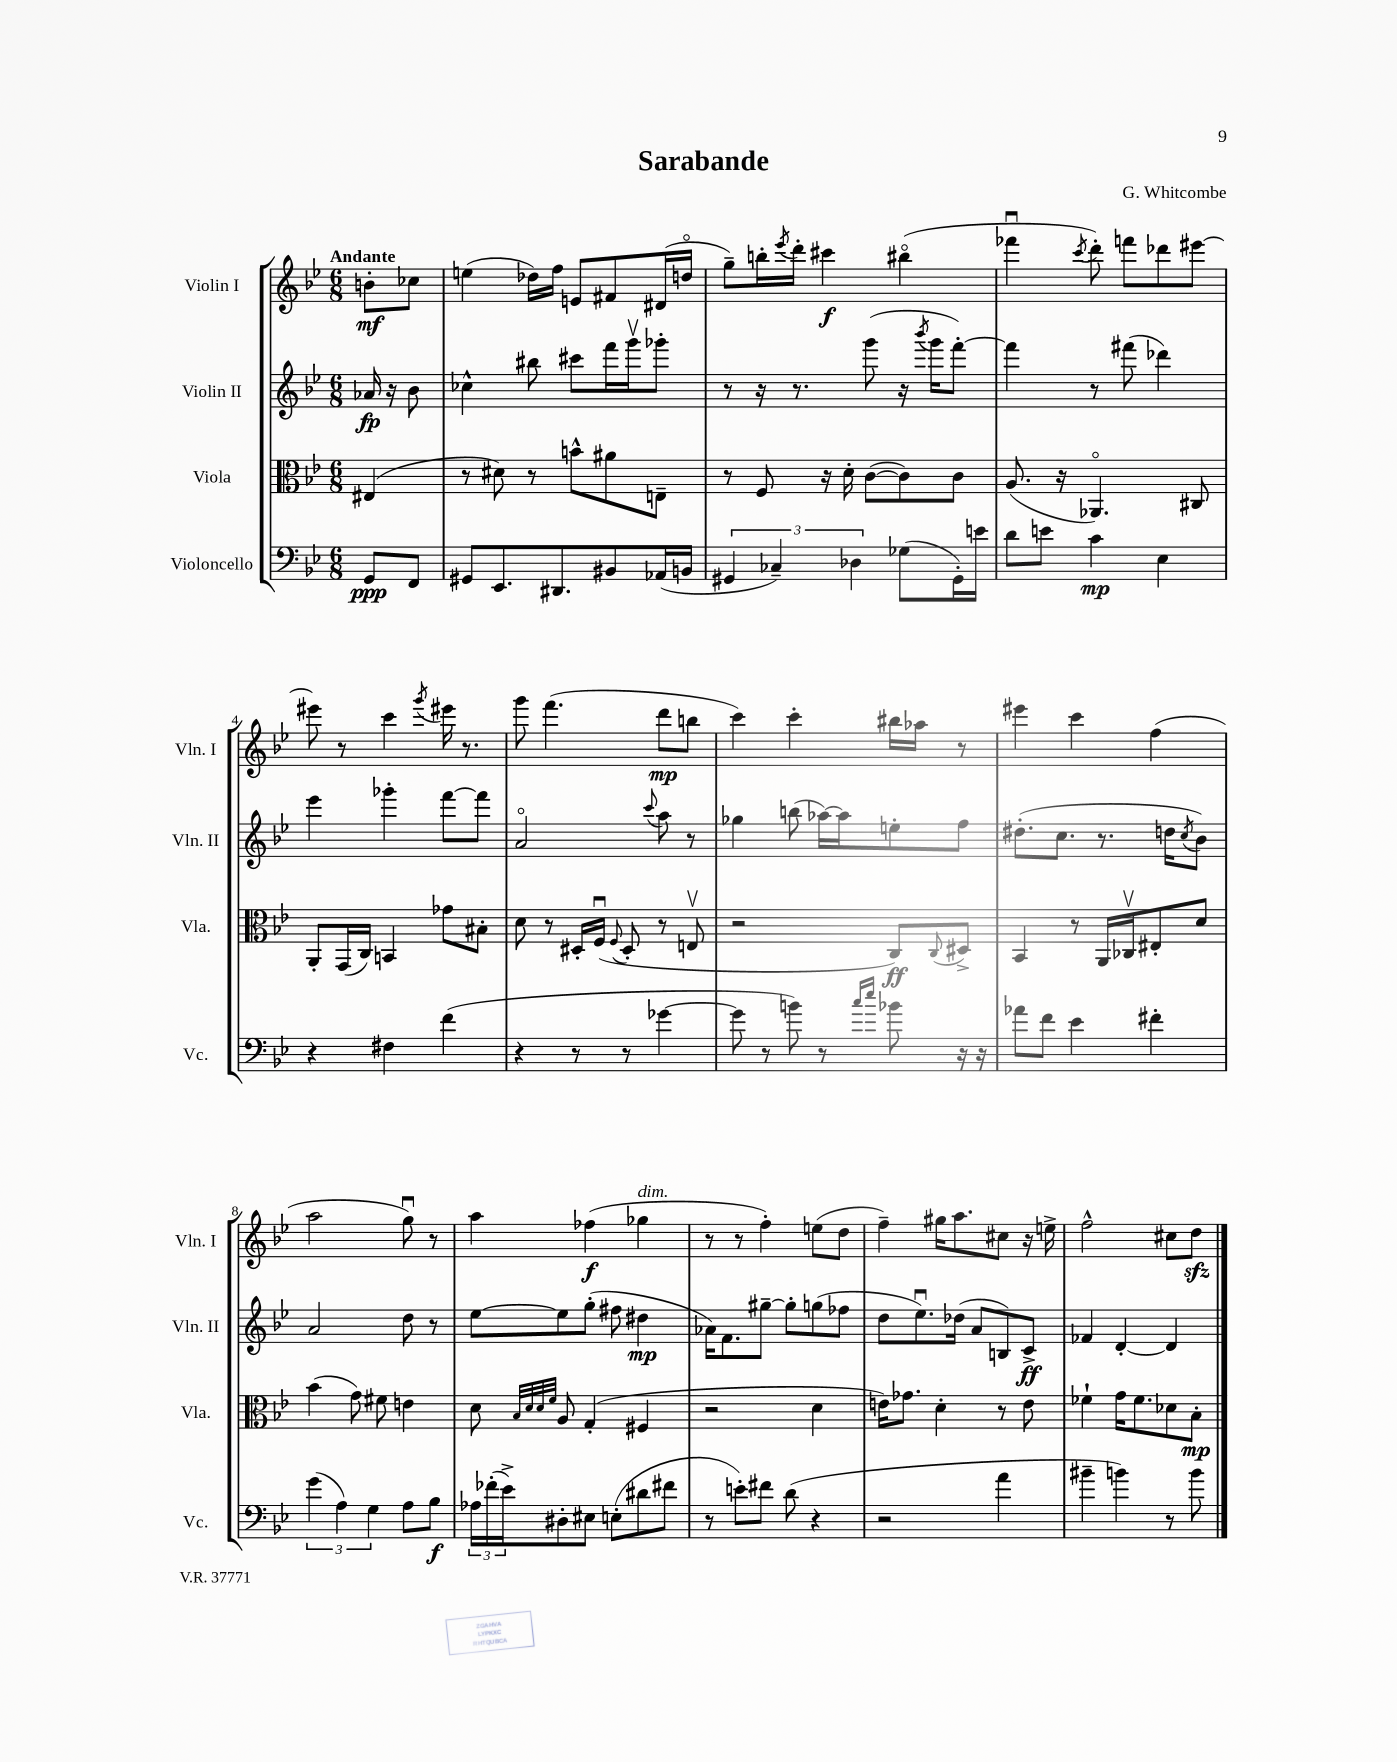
\header { title = "Sarabande" composer = "G. Whitcombe" }
<<
\new StaffGroup <<
\new Staff = "s0" \with { instrumentName = "Violin I" shortInstrumentName = "Vln. I" } {
    \clef treble \key bes \major \numericTimeSignature \time 6/8 \partial 4 \tempo "Andante"
    b'8-.\mf ces''8 |
    e''4( des''16) f''16 e'8 fis'8 dis'16( d''16\flageolet |
    g''8--) b''16-. \acciaccatura { ees'''8 } d'''16-. cis'''4\f bis''4\flageolet( |
    fes'''4\downbow \acciaccatura { c'''8 } d'''8-.) f'''8 des'''8 eis'''8~ |
    eis'''8 r8 c'''4 \acciaccatura { g'''8 } eis'''16 r8. |
    g'''8 f'''4.( d'''8\mp b''8 |
    c'''4) c'''4-. bis''16 aes''16 r8 |
    eis'''4 c'''4 f''4( |
    a''2 g''8\downbow) r8 |
    a''4 fes''4\f( ges''4^\markup { \italic "dim." } |
    r8 r8 f''4-.) e''8( d''8 |
    f''4--) gis''16 a''8. cis''8 r16 e''16-> |
    f''2-^ cis''8 d''8\sfz \bar "|." |
}
\new Staff = "s1" \with { instrumentName = "Violin II" shortInstrumentName = "Vln. II" } {
    \clef treble \key bes \major \numericTimeSignature \time 6/8 \partial 4
    aes'16\fp r16 bes'8 |
    ces''4-^ bis''8 cis'''8 f'''16 g'''16\upbow ges'''8-. |
    r8 r16 r8. g'''8( r16 \acciaccatura { bes'''8 } g'''16 f'''8~-.) |
    f'''4 r8 fis'''8( des'''4) |
    ees'''4 ges'''4-. f'''8~ f'''8 |
    a'2\flageolet \appoggiatura { c'''8 } a''8 r8 |
    ges''4 b''8( aes''16~) aes''16 e''8-. f''8 |
    dis''8.-.( c''8. r8. d''16 \acciaccatura { c''8 } bes'8) |
    a'2 d''8 r8 |
    ees''8~ ees''8 g''8-.( fis''8 dis''4\mp |
    aes'16) f'8. gis''8~-- gis''8-. g''8( fes''8 |
    d''8 ees''8.\downbow) des''16( a'8 b8) c'8->\ff |
    fes'4 d'4~-. d'4 \bar "|." |
}
\new Staff = "s2" \with { instrumentName = "Viola" shortInstrumentName = "Vla." } {
    \clef alto \key bes \major \numericTimeSignature \time 6/8 \partial 4
    eis4( |
    r8 dis'8) r8 b'8-^ ais'8 e8-- |
    r8 f8 r16 d'16-. c'8~( c'8) c'8 |
    a8.( r16 aes,4.\flageolet) cis8 |
    a,8-. g,16( c16) b,4 ges'8 bis8-. |
    d'8 r8 dis16-. f16\downbow( \appoggiatura { f8 } dis8-. r8 e8\upbow |
    r2 c8\ff) \appoggiatura { c8 } dis8-> |
    bes,4 r8 a,16 ces16\upbow eis8-. d'8 |
    bes'4( g'8) fis'8 e'4 |
    d'8 \grace { bes32 d'32 d'32 f'32 } a8 g4-.( fis4 |
    r2 d'4 |
    e'16) ges'8. d'4-. r8 e'8 |
    fes'4-! g'16 fes'8. des'8 bes8-.\mp \bar "|." |
}
\new Staff = "s3" \with { instrumentName = "Violoncello" shortInstrumentName = "Vc." } {
    \clef bass \key bes \major \numericTimeSignature \time 6/8 \partial 4
    g,8\ppp f,8 |
    gis,8 ees,8. dis,8. bis,8 aes,16( b,16 |
    \tuplet 3/2 { gis,4 ces4--) des4 } ges8( gis,16-.) e'16 |
    d'8 e'8 c'4\mp ees4 |
    r4 fis4 f'4( |
    r4 r8 r8 ges'4~ |
    ges'8 r8 b'8) r8 \grace { c''16 ees''16 } bes'8 r16 r16 |
    aes'8 f'8 ees'4 fis'4-. |
    \tuplet 3/2 { g'4( a4) g4 } a8 bes8\f |
    \tuplet 3/2 { aes16 fes'16-.( ees'16->) } dis8-. eis8 e8-.( dis'8 fis'8 |
    r8 e'8-.) fis'8 d'8( r4 |
    r2 a'4 |
    bis'4-- b'4) r8 b'8 \bar "|." |
}
>>
>>
